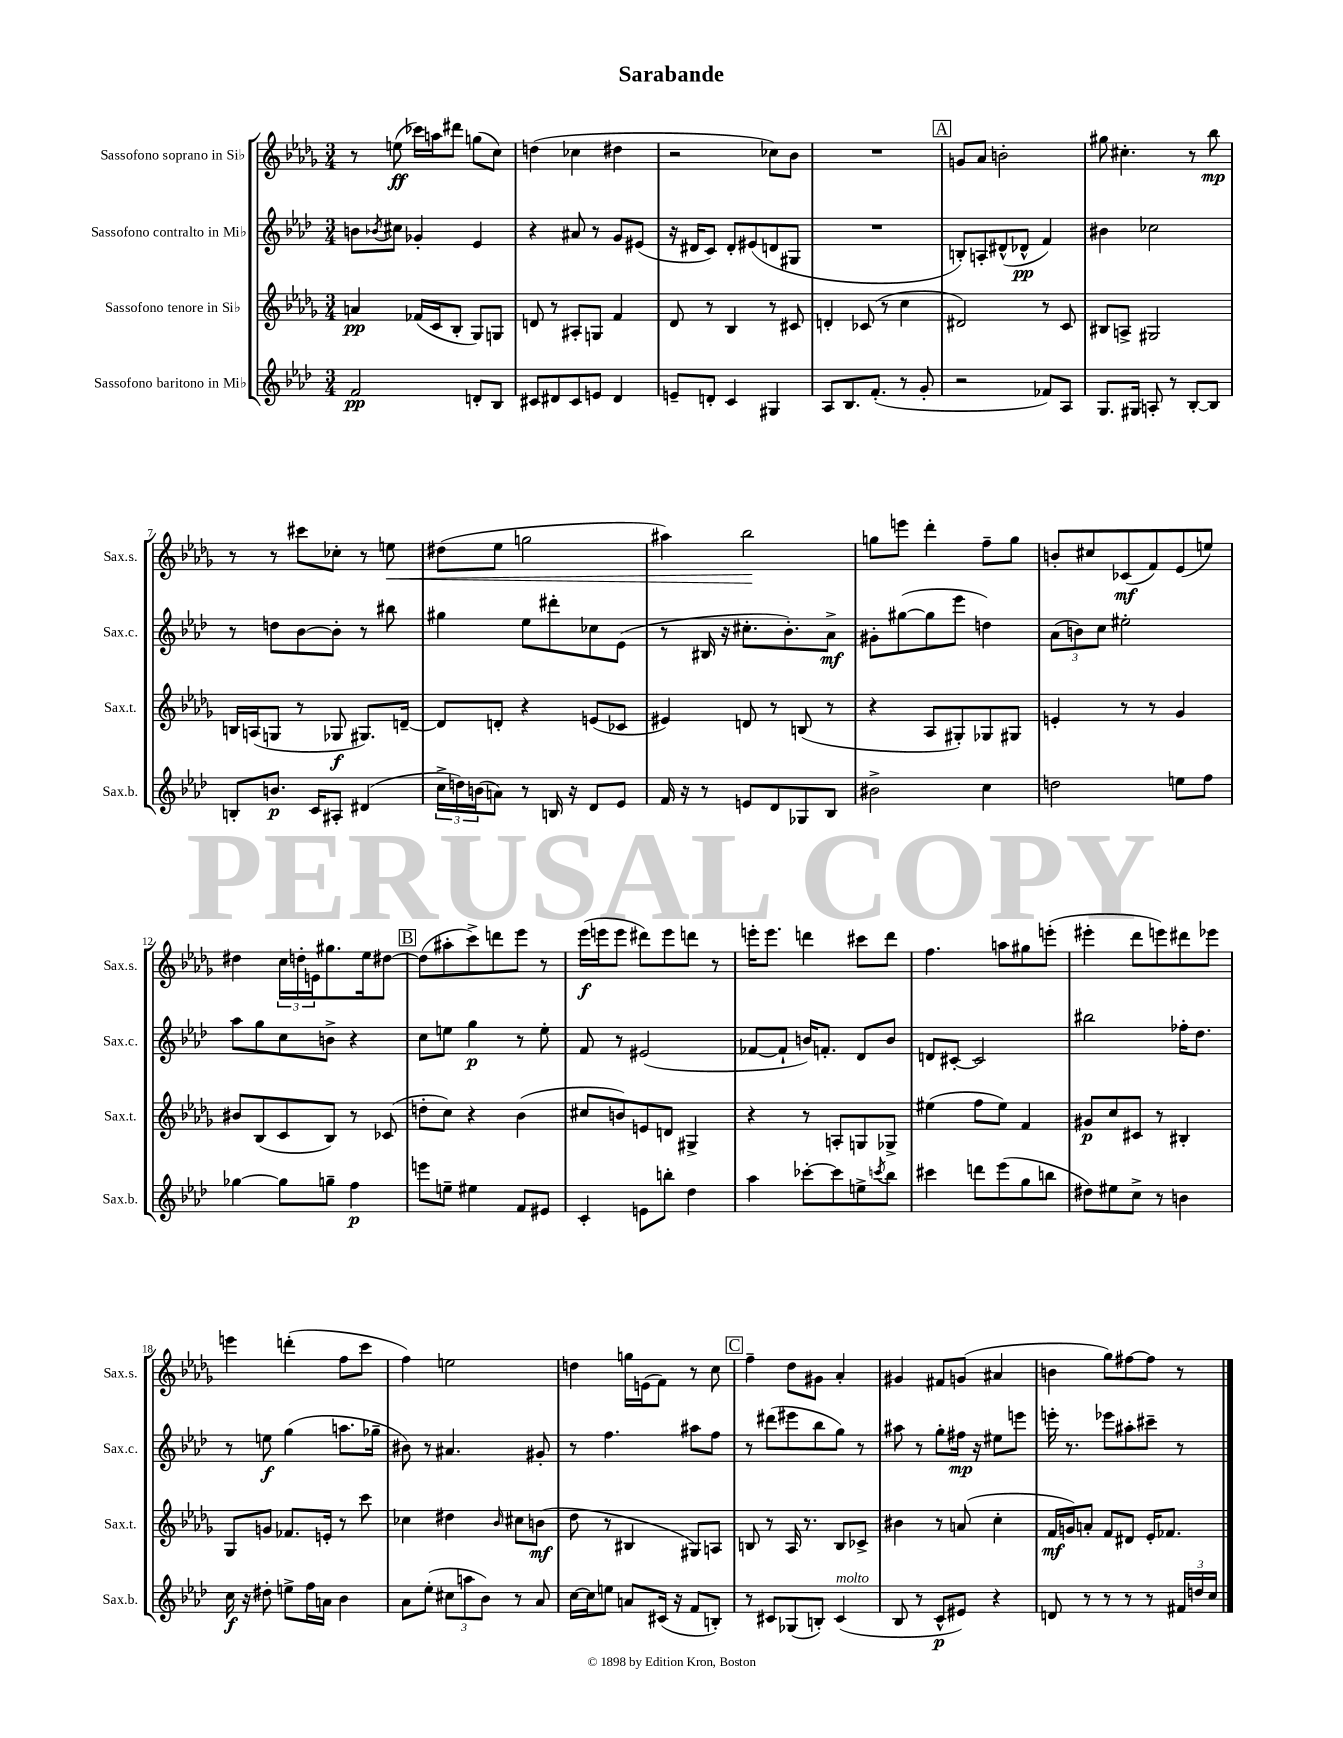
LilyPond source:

\header { title = "Sarabande" }
<<
\new StaffGroup <<
\new Staff = "s0" \with { instrumentName = "Sassofono soprano in Sib" shortInstrumentName = "Sax.s." } {
    \clef treble \key des \major \numericTimeSignature \time 3/4
    r8 e''8\ff( ces'''16) a''16 dis'''8 g''8( c''8) |
    d''4( ces''4 dis''4 |
    r2 ces''8) bes'8 |
    R2. |
    \mark \markup { \box "A" } g'8 aes'8 b'2-. |
    gis''8 cis''4.-. r8 bes''8\mp |
    r8 r8 cis'''8 ces''8-. r8 e''8\< |
    dis''8( ees''8 g''2 |
    ais''4) bes''2\! |
    g''8 e'''8 des'''4-. f''8-- g''8 |
    b'8-. cis''8 ces'8\mf( f'8) ees'8( e''8) |
    dis''4 \tuplet 3/2 { c''16 d''16-. e'16 } gis''8. ees''16 dis''8~ |
    \mark \markup { \box "B" } dis''8( ais''8-. c'''8->) d'''8 ees'''8 r8 |
    ees'''16\f( e'''16 e'''8 dis'''8) e'''8 d'''8 r8 |
    e'''16-. e'''8. d'''4 cis'''8 d'''8 |
    f''4. a''8 gis''8 e'''8-.( |
    eis'''4-. des'''8 e'''8) dis'''8 ees'''8 |
    e'''4 d'''4-.( f''8 c'''8 |
    f''4) e''2 |
    d''4 g''16 e'16( f'8) r8 c''8 |
    \mark \markup { \box "C" } f''4-- des''8 gis'8 aes'4-. |
    gis'4 fis'8 g'8( ais'4 |
    b'4 ges''8) fis''8~ fis''8 r8 \bar "|." |
}
\new Staff = "s1" \with { instrumentName = "Sassofono contralto in Mib" shortInstrumentName = "Sax.c." } {
    \clef treble \key aes \major \numericTimeSignature \time 3/4
    b'8 \acciaccatura { bes'8 } cis''8 ges'4-. ees'4 |
    r4 ais'8 r8 g'8 eis'8( |
    r16 dis'16 c'8) dis'8-. eis'8( d'8 gis8 |
    R2. |
    \mark \markup { \box "A" } b8-.) a8-. dis'8-^( des'8-^\pp f'4) |
    bis'4 ces''2 |
    r8 d''8 bes'8~ bes'8-. r8 bis''8 |
    gis''4 ees''8 dis'''8-. ces''8 ees'8( |
    r8 bis16 r16 cis''8.-. bes'8.-.) aes'8->\mf |
    gis'8-. gis''8~( gis''8 ees'''8 d''4) |
    \tuplet 3/2 { aes'8( b'8) c''8 } eis''2-. |
    aes''8 g''8 c''8 b'8-> r4 |
    \mark \markup { \box "B" } c''8 e''8 g''4\p r8 e''8-. |
    f'8 r8 eis'2( |
    fes'8~ fes'8-! b'16) f'8.-. des'8 b'8 |
    d'8 cis'8~-. cis'2 |
    bis''2 fes''16-. des''8. |
    r8 e''8\f g''4( a''8. ges''16-- |
    bis'8) r8 ais'4. gis'8-. |
    r8 f''4. ais''8 f''8 |
    \mark \markup { \box "C" } r8 dis'''8( eis'''8 bes''8 g''8) r8 |
    ais''8 r8 g''8-. fis''16\mp r16 eis''8 e'''8 |
    e'''16-. r8. ees'''8 ais''8-. cis'''8-- r8 \bar "|." |
}
\new Staff = "s2" \with { instrumentName = "Sassofono tenore in Sib" shortInstrumentName = "Sax.t." } {
    \clef treble \key des \major \numericTimeSignature \time 3/4
    a'4\pp fes'16( c'16 bes8-. ges8) g8 |
    d'8 r8 ais8-. g8 f'4 |
    des'8 r8 bes4 r8 cis'8 |
    d'4-. ces'8( r8 c''4 |
    \mark \markup { \box "A" } dis'2) r8 c'8 |
    bis8 a8-> gis2 |
    b16 a16( g8 r8 ges8\f gis8.) d'16~-- |
    d'8 d'8-. r4 e'8( ces'8 |
    eis'4) d'8 r8 b8( r8 |
    r4 aes8 gis8-.) ges8 gis8 |
    e'4-. r8 r8 ges'4 |
    bis'8 bes8( c'8 bes8) r8 ces'8( |
    \mark \markup { \box "B" } d''8-. c''8) r4 bes'4( |
    cis''8 b'8) e'8 d'8 gis4-> |
    r4 r8 a8-. g8 ges8-> |
    eis''4( f''8 eis''8) f'4 |
    gis'8\p c''8 cis'8 r8 bis4-. |
    ges8 g'8 fes'8. e'16-. r8 c'''8 |
    ces''4 dis''4 \grace { bes'16 } cis''8 b'8\mf( |
    des''8 r8 bis4 gis8) a8 |
    \mark \markup { \box "C" } b8 r8 aes16 r8. b8 ces'8-> |
    bis'4 r8 a'8( c''4-. |
    f'16\mf g'16) a'8-. f'8 dis'8 ees'16-. fes'8. \bar "|." |
}
\new Staff = "s3" \with { instrumentName = "Sassofono baritono in Mib" shortInstrumentName = "Sax.b." } {
    \clef treble \key aes \major \numericTimeSignature \time 3/4
    f'2\pp d'8-. bes8 |
    cis'8 dis'8 cis'8 e'8 dis'4 |
    e'8-- d'8-. c'4 gis4 |
    aes8 bes8. f'8.-.( r8 g'8-. |
    \mark \markup { \box "A" } r2 fes'8) aes8 |
    g8. gis16 a8-. r8 bes8~-. bes8 |
    b8-. b'8.\p c'16 ais8-. dis'4( |
    \tuplet 3/2 { c''16-> d''16) b'16( } a'8) r8 b16 r16 des'8 ees'8 |
    f'16 r16 r8 e'8 des'8 ges8 bes8 |
    bis'2-> c''4 |
    d''2 e''8 f''8 |
    ges''4~ ges''8 g''8-- f''4\p |
    \mark \markup { \box "B" } e'''8 e''8-- eis''4 f'8 eis'8 |
    c'4-. e'8 b''8-. des''4 |
    aes''4 ces'''8~-. ces'''8 e''8-> \acciaccatura { c'''8 } bes''8 |
    cis'''4 d'''8 ees'''8( g''8 b''8 |
    dis''8) eis''8 c''8-> r8 b'4 |
    c''16\f r16 dis''8-. e''8-> f''16 a'16 bes'4 |
    aes'8 ees''8-.( \tuplet 3/2 { cis''8 a''8 bes'8) } r8 aes'8 |
    c''16~ c''16 e''8 a'8 cis'16( r16 f'8 b8-.) |
    \mark \markup { \box "C" } r8 cis'8 ges8( b8-.) cis'4^\markup { \italic "molto" }( |
    bes8 r8 c'8-^\p eis'8) r4 |
    d'8 r8 r8 r8 r8 \tuplet 3/2 { fis'16 d''16 c''16 } \bar "|." |
}
>>
>>
